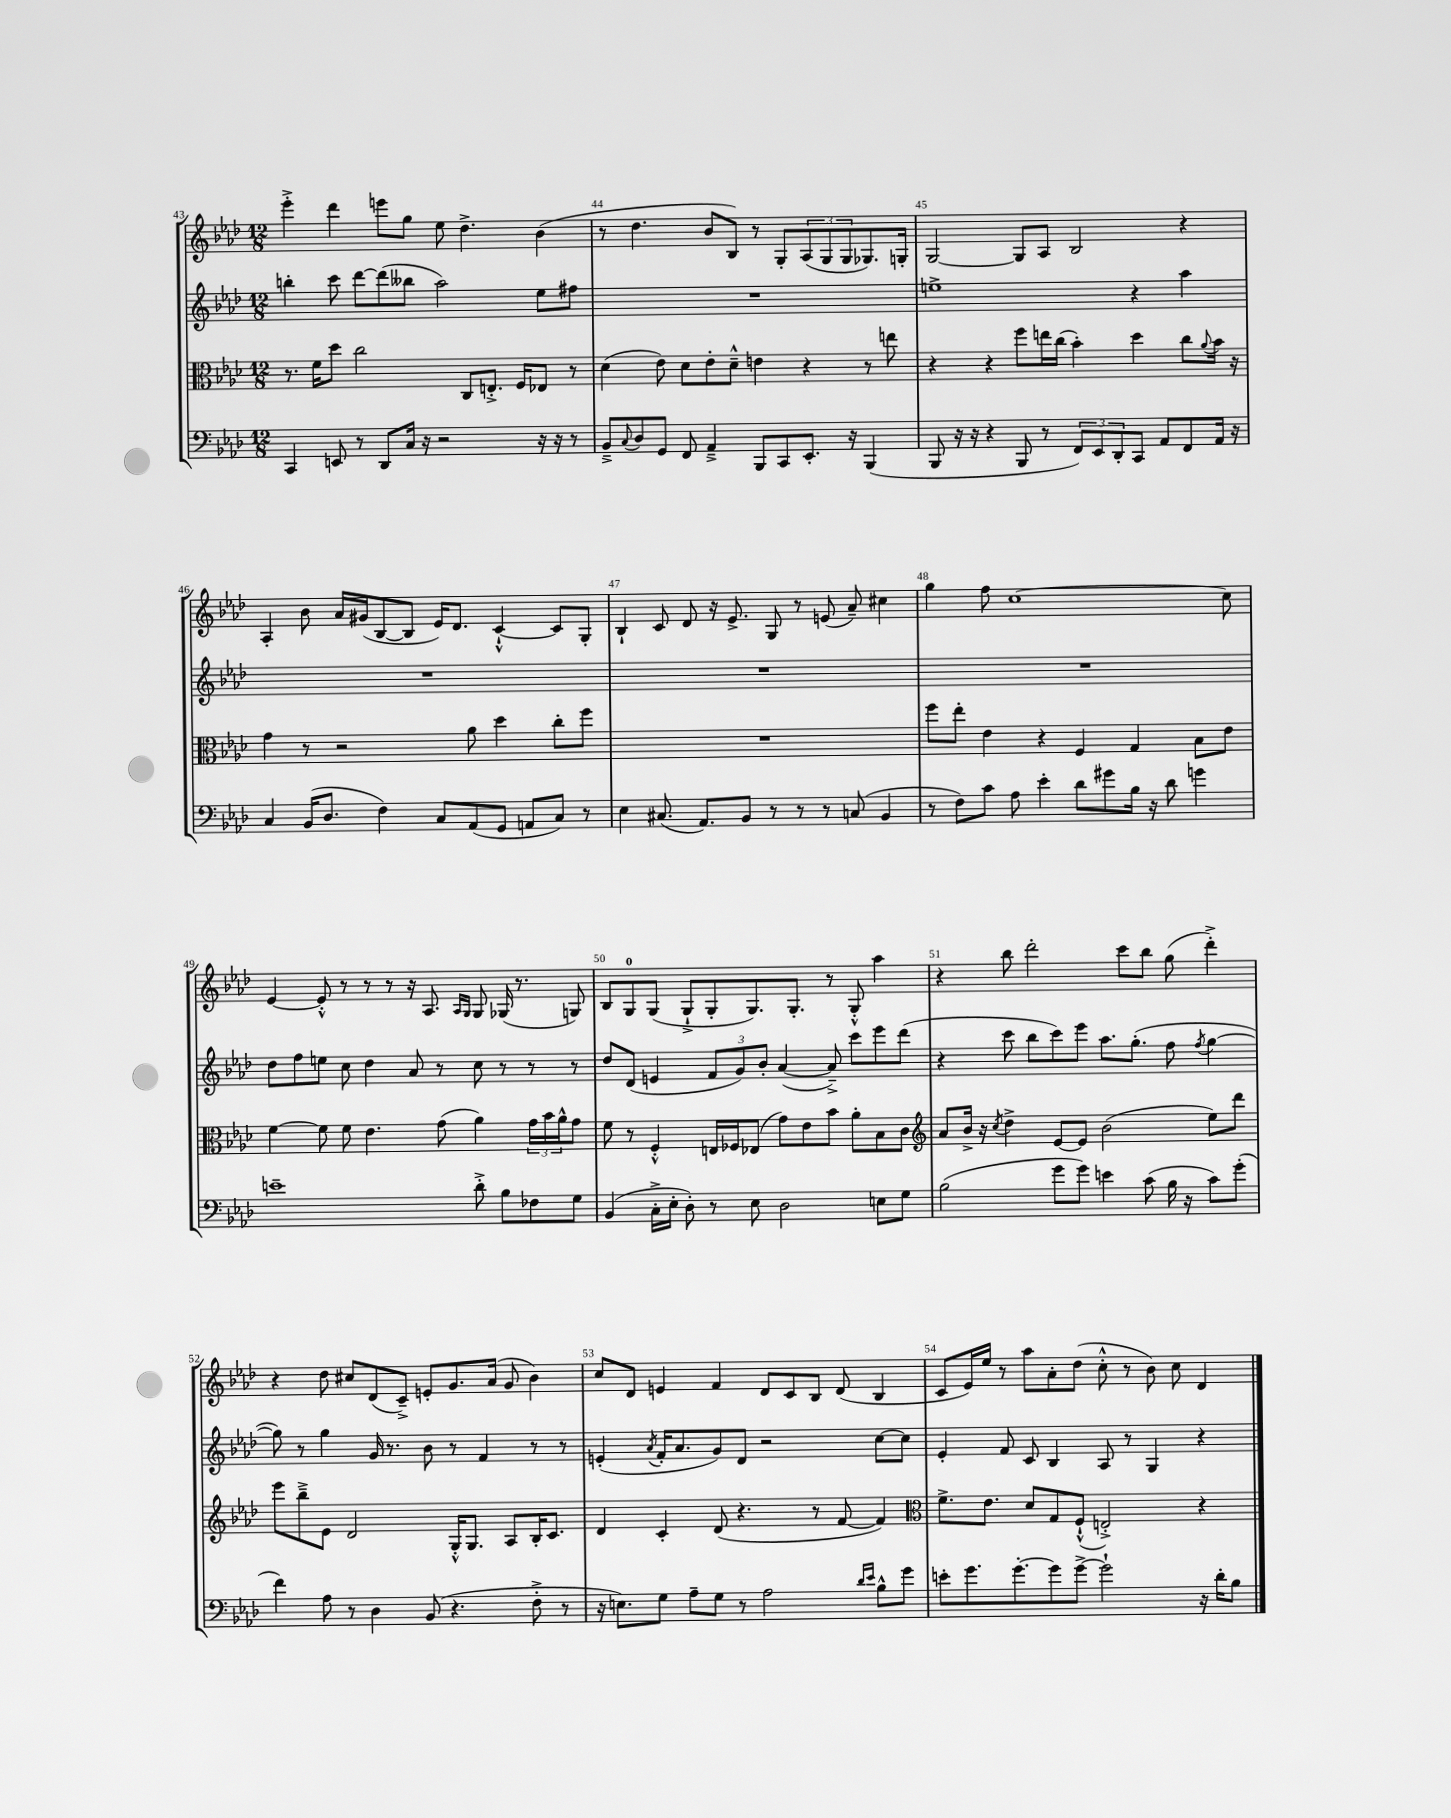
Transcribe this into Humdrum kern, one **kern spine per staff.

**kern	**kern	**kern	**kern
*part4	*part3	*part2	*part1
*staff4	*staff3	*staff2	*staff1
*clefF4	*clefC3	*clefG2	*clefG2
*k[b-e-a-d-]	*k[b-e-a-d-]	*k[b-e-a-d-]	*k[b-e-a-d-]
*M12/8	*M12/8	*M12/8	*M12/8
=43	=43	=43	=43
4CC/	8.r	4bbn'\	4eee-'^\
.	16f\KL	.	.
8EEn/	8dd-\J	8ccc\	4ddd-\
8r	2cc\	[8ddd-\L	.
8DD-/L	.	(8ddd-\]	8eeen\L
16C/Jk	.	8bb--X\J	8gg\J
16r	.	.	.
2r	.	2aa-\)	8ee-\
.	8C/L	.	4.dd-^\
.	8.En'^/J	.	.
.	16F/KL	.	.
16r	8E-X/J	8ee-\L	(4b-\
16r	.	.	.
8r	8r	8ff#X\J	.
=44	=44	=44	=44
8BB-~^/L	(4d-\	1.r	8r
8qqC/	.	.	.
8D-/	.	.	4.dd-\
8GG/J	8e-\)	.	.
8FF/	8d-\L	.	.
4AA-~^/	8e-'\	.	8b-/L
.	8d-~^^\J	.	8B-/J)
8BBB-/L	4en\	.	8r
8CC/	.	.	8G'/L
8.EE-'/J	4r	.	(12A-/
.	.	.	12G/
.	.	.	12G/
16r	.	.	.
(4BBB-/	8r	.	8.G-X/)
.	8een\	.	.
.	.	.	16Gn'/Jk
=45	=45	=45	=45
8BBB-/	4r	1een^	[2G/
16r	.	.	.
16r	.	.	.
4r	4r	.	.
8BBB-/	8ff\L	.	8G/L]
8r	16een\L	.	8A-/J
.	(16cc\JJ	.	.
12FF/L)	4b-'\)	.	2B-/
12EE-/	.	.	.
12DD-'/	.	.	.
8CC/J	4dd-\	4r	.
8AA-/L	.	.	.
8FF/	8cc\L	4aa-\	4r
.	8qqa-/	.	.
16AA-/Jk	16b-\Jk	.	.
16r	16r	.	.
!!LO:LB:g=z
=46	=46	=46	=46
4C/	4g\	1.r	4A-'/
(16BB-/KL	8r	.	8b-\
8.D-/J	.	.	.
.	2r	.	16a-/LL
.	.	.	(16g#X/J
4F\)	.	.	[8B-/
.	.	.	8B-/J]
8C/L	.	.	16e-/KL)
.	.	.	8.d-/J
(8AA-/	8a-\	.	.
8GG/J	4dd-\	.	[4c`^^/
8AAn/L	.	.	.
8C/J)	8cc'\L	.	8c/L]
8r	8ff\J	.	8G'/J
=47	=47	=47	=47
4E-\	1.r	1.r	4B-`/
(8.C#X/	.	.	8c/
.	.	.	8d-/
8.AA-/L)	.	.	.
.	.	.	16r
.	.	.	8.e-^/
8BB-/J	.	.	.
8r	.	.	8G/
8r	.	.	8r
8r	.	.	(8en/
(8Cn/	.	.	8a-~/)
4BB-/	.	.	4cc#X\
=48	=48	=48	=48
8r	8ff\L	1.r	4gg\
8F\L)	8ee-'\J	.	.
8c\J	4e-\	.	8ff\
8A-\	.	.	[1cc
4e-'\	4r	.	.
8d-\L	4F/	.	.
8g#X\	.	.	.
16B-\Jk	4G/	.	.
16r	.	.	.
8d-\	.	.	.
4gn\	8B-\L	.	.
.	8e-\J	.	8cc\]
!!LO:LB:g=z
=49	=49	=49	=49
1en~	[4f\	8dd-\L	[4e-/
.	.	8ff\	.
.	8f\]	8een\J	8e-'^^/]
.	8f\	8cc\	8r
.	4.e-\	4dd-\	8r
.	.	.	8r
.	.	8a-/	16r
.	.	.	8.A-/
.	(8g\	8r	.
.	.	.	16qqA-/LL
.	.	.	16qqG/JJ
8d-'^\	4a-\)	8cc\	8G/
8B-\L	.	8r	(16G-X/
.	.	.	8.r
8F-X\	24g\LL	8r	.
.	24b-\	.	.
.	24a-^^\J	.	.
8G\J	8g\J	8r	8Gn/)
=50	=50	=50	=50
(4BB-/	8f\	8dd-/L	8B-/L
.	8r	(8d-/J	8G/
16C'^\LL	4F'^^/	4en/	(8G/J
16E-'\JJ	.	.	.
8D-'\)	.	.	8G`^/L
8r	16En/LL	12f/L	8G'/
.	16F-X/J	.	.
.	.	12g/)	.
8E-\	(8E-X/J	.	8.G/)
.	.	12b-'/J	.
2D-\	8g\L)	([4a-/	.
.	.	.	8.G'/J
.	8e-\	.	.
.	8b-\J	8a-~^/])	8r
.	8a-'\L	8ccc\L	8G'^^/
8En\L	8B-\	8eee-\	4aa-\
8G\J	8c\J	(8ddd-\J	.
=51	=51	=51	=51
*	*clefG2	*	*
(2B-\	8a-/L	4r	4r
.	16b-^/Jk	.	.
.	16r	.	.
.	8qcc/	.	.
.	4dd-^\	8ccc\	8bb-\
.	.	8bb-\L	2ddd-'\
8g\L	[8e-/L	8ccc\)	.
8g\J)	8e-/J]	8eee-\J	.
4en\	(2b-\	8.aa-\L	.
.	.	.	8ccc\L
.	.	(8.gg'\J	.
(8c\	.	.	8bb-\J
16B-\	.	8ff\	(8gg\
16r	.	.	.
.	.	8qff/	.
8c\L)	8ee-\L)	[4gg\	4ddd-'^\)
(8g'\J	8ddd-\J	.	.
!!LO:LB:g=z
=52	=52	=52	=52
4f\)	8eee-\L	8gg\])	4r
.	8bb-~^\	8r	.
8A-\	8e-\J	4gg\	8dd-\
8r	2d-/	.	8cc#X/L
4D-\	.	16g/	(8d-/
.	.	8.r	.
.	.	.	8c~^/J)
(8BB-/	.	8b-\	8en'/L
4.r	16G'^^/KL	8r	8.g/
.	8.G/J	.	.
.	.	4f/	.
.	.	.	(16a-/Jk
.	8A-/L	.	8g/
8F'^\	16B-'/K	8r	4b-\)
.	8.c/J	.	.
8r	.	8r	.
=53	=53	=53	=53
16r	4d-/	(4en'/	8cc/L
8.En\L)	.	.	.
.	.	.	8d-/J
.	.	8qa-/	.
8G\J	4c'/	16f'/KL	4en/
.	.	8.a-/	.
8A-~\L	.	.	.
8G\J	(8d-/	8g/)	4f/
8r	4.r	8d-/J	.
2A-\	.	2r	8d-/L
.	.	.	8c/
.	8r	.	8B-/J
.	[8f/	.	(8d-/
16qqd-/LL	.	.	.
16qqe-/JJ	.	.	.
8B-^^\L	4f/])	[8cc\L	4B-/
8g\J	.	8cc\J]	.
=54	=54	=54	=54
*	*clefC3	*	*
8en'\L	8.f^\L	4e-'/	8c/L
8.g\	.	.	16e-/L)
.	8.e-\J	.	16ee-/JJ
.	.	8f/	8r
[8.g'\	.	.	.
.	8d-/L	8c/	8aa-\L
8g\]	8G/	4B-/	8a-'\
[8g^\J	(8F`^^/J	.	(8dd-\J
2g`\]	2En'^/)	8A-/	8cc'^^\
.	.	8r	8r
.	.	4G/	8b-\)
.	.	.	8cc\
16r	4r	4r	4d-/
16d-'\KL	.	.	.
8B-\J	.	.	.
==	==	==	==
*-	*-	*-	*-
